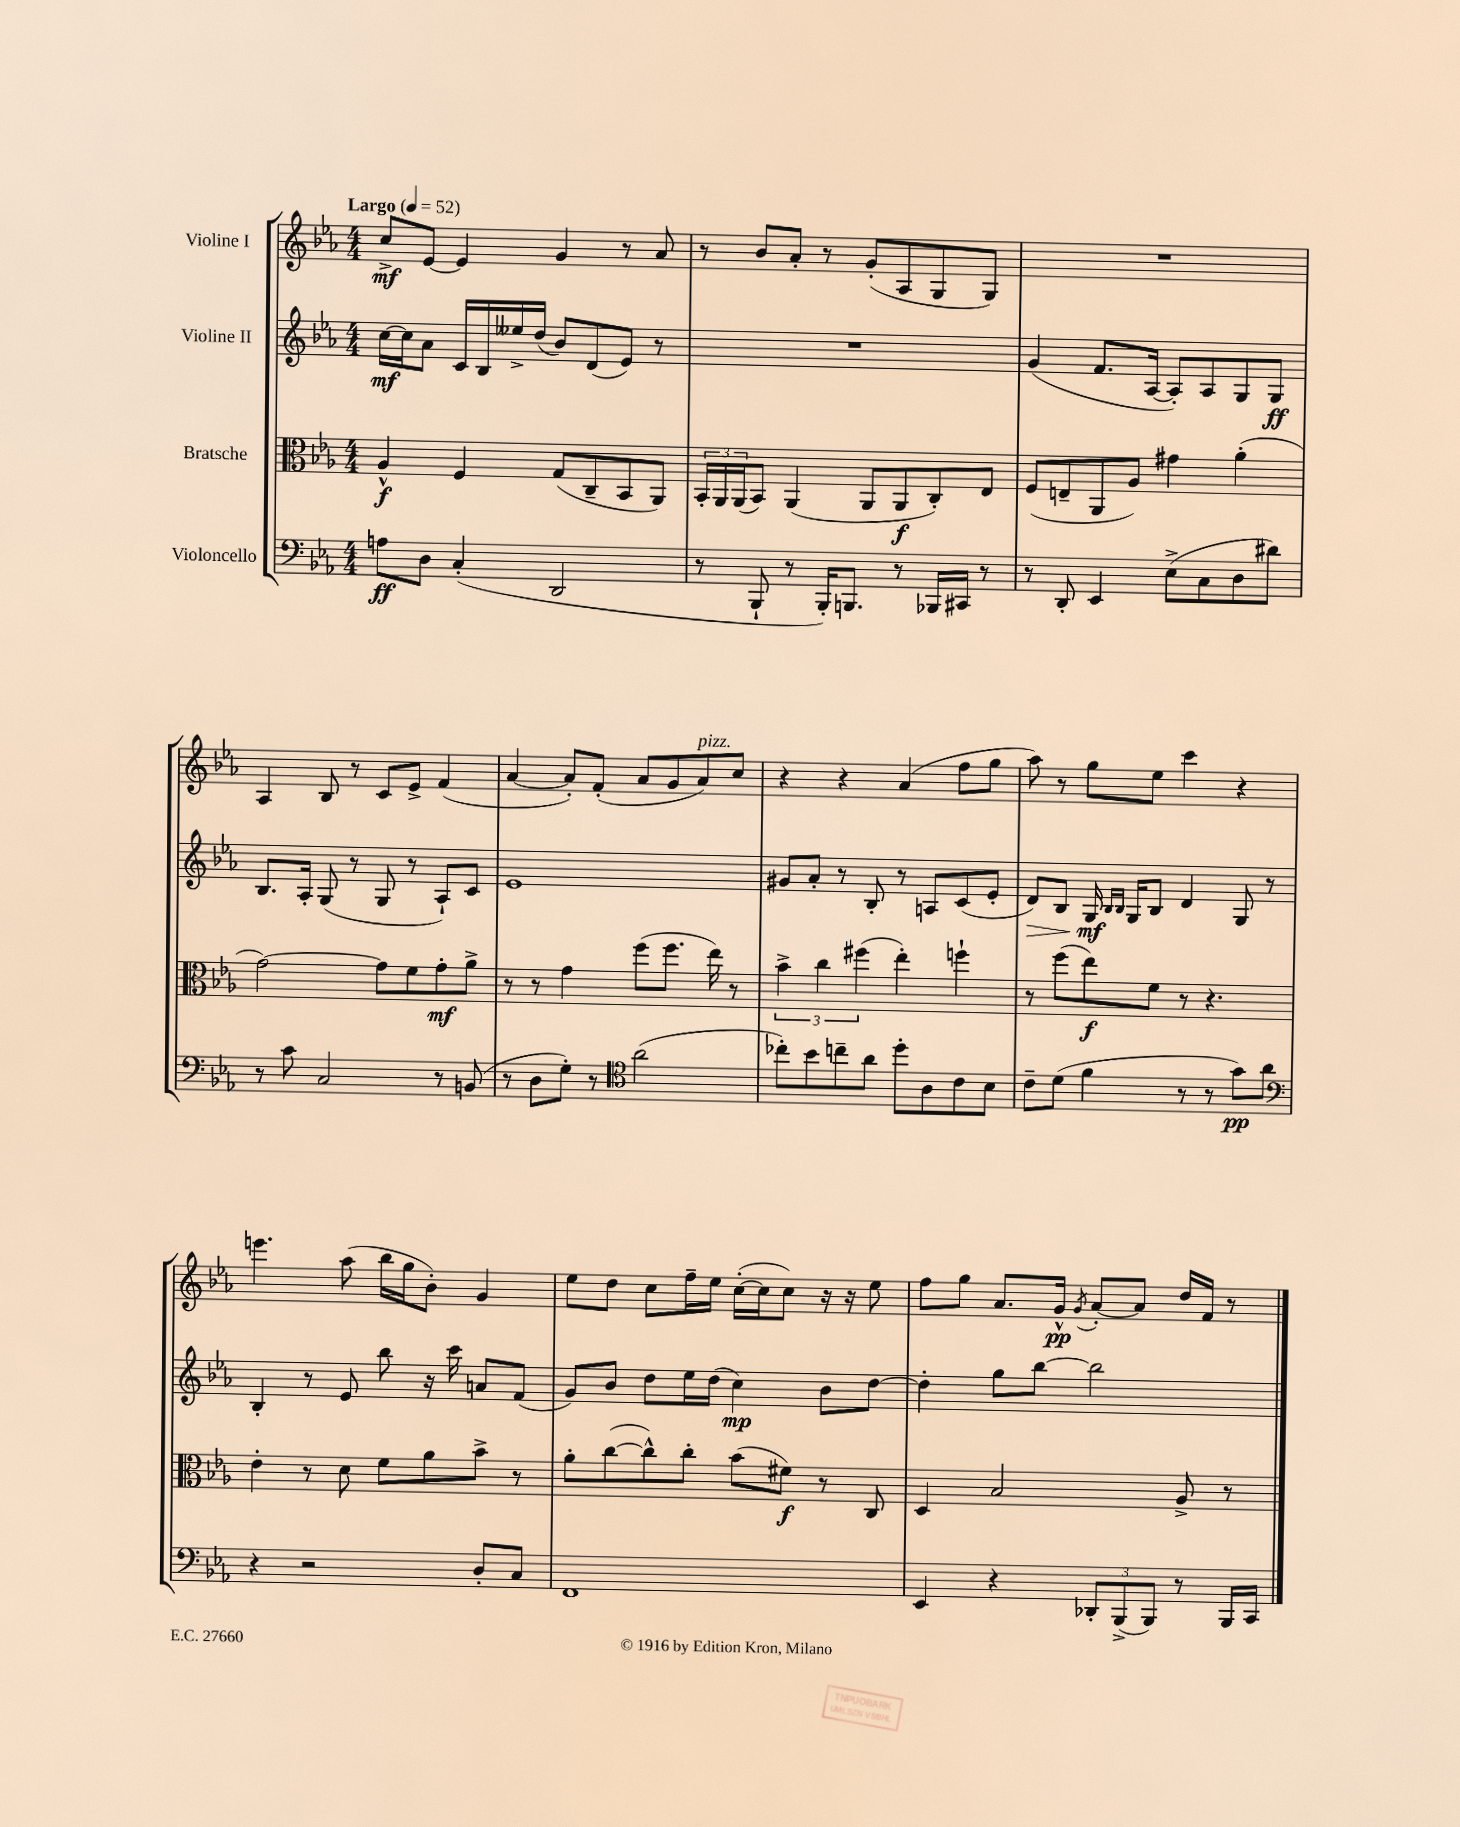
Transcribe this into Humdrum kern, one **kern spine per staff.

**kern	**dynam	**kern	**dynam	**kern	**dynam	**kern	**dynam
*part4	*part4	*part3	*part3	*part2	*part2	*part1	*part1
*staff4	*staff4	*staff3	*staff3	*staff2	*staff2	*staff1	*staff1
*I"Violoncello	*	*I"Bratsche	*	*I"Violine II	*	*I"Violine I	*
*clefF4	*	*clefC3	*	*clefG2	*	*clefG2	*
*k[b-e-a-]	*	*k[b-e-a-]	*	*k[b-e-a-]	*	*k[b-e-a-]	*
*M4/4	*	*M4/4	*	*M4/4	*	*M4/4	*
*MM52	*	*MM52	*	*MM52	*	*MM52	*
=1	=1	=1	=1	=1	=1	=1	=1
!	!	!	!	!	!	!LO:TX:a:B:t=Largo	!
8An\L	ff	4A-^^/	f	[16cc\LL	mf	8cc^/L	mf
.	.	.	.	16cc\J]	.	.	.
8D\J	.	.	.	8a-\J	.	[8e-/J	.
(4C'/	.	4F/	.	16c/LL	.	4e-/]	.
.	.	.	.	16B-/	.	.	.
.	.	.	.	16ee--X^/	.	.	.
.	.	.	.	(16dd/JJ	.	.	.
2DD/	.	(8G/L	.	8b-/L)	.	4g/	.
.	.	8C~/	.	(8d/	.	.	.
.	.	8BB-/	.	8e-/J)	.	8r	.
.	.	8AA-/J)	.	8r	.	8a-/	.
=2	=2	=2	=2	=2	=2	=2	=2
8r	.	24BB-'/LL	.	1r	.	8r	.
.	.	24AA-/	.	.	.	.	.
.	.	(24AA-/J	.	.	.	.	.
8BBB-`/	.	8BB-/J)	.	.	.	8b-/L	.
8r	.	(4AA-/	.	.	.	8a-'/J	.
16BBB-'/KL)	.	.	.	.	.	8r	.
8.BBBn/J	.	.	.	.	.	.	.
.	.	8AA-/L	.	.	.	(8g'/L	.
8r	.	8AA-/	f	.	.	8A-/	.
16BBB-X/LL	.	8C'/)	.	.	.	8G/	.
16CC#X/JJ	.	.	.	.	.	.	.
8r	.	8E-/J	.	.	.	8G/J)	.
=3	=3	=3	=3	=3	=3	=3	=3
8r	.	(8F/L	.	(4g/	.	1r	.
8DD'/	.	8En~/	.	.	.	.	.
4EE-/	.	8AA-/	.	8.f/L	.	.	.
.	.	8A-/J)	.	.	.	.	.
.	.	.	.	[16A-/Jk	.	.	.
(8E-^\L	.	4g#X\	.	8A-'/L])	.	.	.
8C\	.	.	.	8A-/	.	.	.
8D\	.	(4a-'\	.	8G/	.	.	.
8d#X\J)	.	.	.	8G/J	ff	.	.
!!LO:LB:g=z
=4	=4	=4	=4	=4	=4	=4	=4
8r	.	[2g\)	.	8.B-/L	.	4A-/	.
8c\	.	.	.	.	.	.	.
.	.	.	.	16A-'/Jk	.	.	.
2C/	.	.	.	(8G/	.	8B-/	.
.	.	.	.	8r	.	8r	.
.	.	8g\L]	.	8G/	.	8c/L	.
.	.	8f\	.	8r	.	8e-^/J	.
8r	.	8g'\	mf	8A-`/L)	.	(4f/	.
(8BBn/	.	8a-^\J	.	8c/J	.	.	.
=5	=5	=5	=5	=5	=5	=5	=5
8r	.	8r	.	1e-	.	[4a-/	.
8D\L	.	8r	.	.	.	.	.
8G'\J)	.	4g\	.	.	.	8a-'/L])	.
8r	.	.	.	.	.	(8f'/J	.
*clefC4	*	*	*	*	*	*	*
(2a-\	.	(8ff\L	.	.	.	8a-/L	.
.	.	8.ff\J	.	.	.	8g/	.
!	!	!	!	!	!	!LO:TX:a:i:t=pizz.	!
.	.	.	.	.	.	8a-/)	.
.	.	16ee-\)	.	.	.	.	.
.	.	8r	.	.	.	8cc/J	.
=6	=6	=6	=6	=6	=6	=6	=6
8cc-X'\L)	.	6b-^\	.	8g#X/L	.	4r	.
8b-\	.	.	.	8a-'/J	.	.	.
.	.	6cc\	.	.	.	.	.
8ccn~\	.	.	.	8r	.	4r	.
.	.	(6ff#X\	.	.	.	.	.
8a-\J	.	.	.	8B-'/	.	.	.
8dd'\L	.	4ee-'\)	.	8r	.	(4a-/	.
8A-\	.	.	.	8An/L	.	.	.
8c\	.	4ffn`\	.	(8c/	.	8ff\L	.
8B-\J	.	.	.	8e-'/J	.	8gg\J	.
=7	=7	=7	=7	=7	=7	=7	=7
!	!	!	!	!	!LO:HP:b	!	!
8c~\L	.	8r	.	8d/L)	>	8aa-\)	.
(8d\J	.	(8ff\L	.	8B-/J	.	8r	.
4f\	.	8ee-\)	f	16G/	mf	8gg\L	.
.	.	.	.	16qqB-/LL	.	.	.
.	.	.	.	16qqB-/JJ	.	.	.
.	.	.	.	16G/KL	]	.	.
.	.	8f\J	.	8B-/J	.	8ee-\J	.
8r	.	8r	.	4d/	.	4ccc\	.
8r	.	4.r	.	.	.	.	.
8g\L)	pp	.	.	8G/	.	4r	.
8a-\J	.	.	.	8r	.	.	.
!!LO:LB:g=z
=8	=8	=8	=8	=8	=8	=8	=8
*clefF4	*	*	*	*	*	*	*
4r	.	4e-'\	.	4B-'/	.	4.eeen\	.
2r	.	8r	.	8r	.	.	.
.	.	8d\	.	8e-/	.	(8aa-\	.
.	.	8f\L	.	8bb-\	.	16bb-\LL	.
.	.	.	.	.	.	16gg\J	.
.	.	8a-\	.	16r	.	8b-'\J)	.
.	.	.	.	16ccc\	.	.	.
8D'/L	.	8b-^\J	.	8an/L	.	4g/	.
8C/J	.	8r	.	(8f/J	.	.	.
=9	=9	=9	=9	=9	=9	=9	=9
1FF	.	8a-'\L	.	8g/L)	.	8ee-\L	.
.	.	([8cc\	.	8b-/J	.	8dd\J	.
.	.	8cc^^\])	.	8dd\L	.	8cc\L	.
.	.	8cc'\J	.	16ee-\L	.	16ff~\L	.
.	.	.	.	(16dd\JJ	.	16ee-\JJ	.
.	.	(8b-\L	.	4cc\)	mp	([16cc'\LL	.
.	.	.	.	.	.	16cc\J]	.
.	.	8f#X\J)	f	.	.	8cc\J)	.
.	.	8r	.	8b-\L	.	16r	.
.	.	.	.	.	.	16r	.
.	.	8C/	.	[8dd\J	.	8ee-\	.
=10	=10	=10	=10	=10	=10	=10	=10
4EE-/	.	4D/	.	4dd'\]	.	8ff\L	.
.	.	.	.	.	.	8gg\J	.
4r	.	2B-/	.	8gg\L	.	8.a-/L	.
.	.	.	.	[8bb-\J	.	.	.
.	.	.	.	.	.	16g^^/Jk	pp
.	.	.	.	.	.	8qg/	.
12DD-X'/L	.	.	.	2bb-\]	.	[8a-'/L	.
(12BBB-^/	.	.	.	.	.	.	.
.	.	.	.	.	.	8a-/J]	.
12BBB-/J)	.	.	.	.	.	.	.
8r	.	8A-^/	.	.	.	16dd/LL	.
.	.	.	.	.	.	16f/JJ	.
16BBB-/LL	.	8r	.	.	.	8r	.
16CC/JJ	.	.	.	.	.	.	.
==	==	==	==	==	==	==	==
*-	*-	*-	*-	*-	*-	*-	*-
